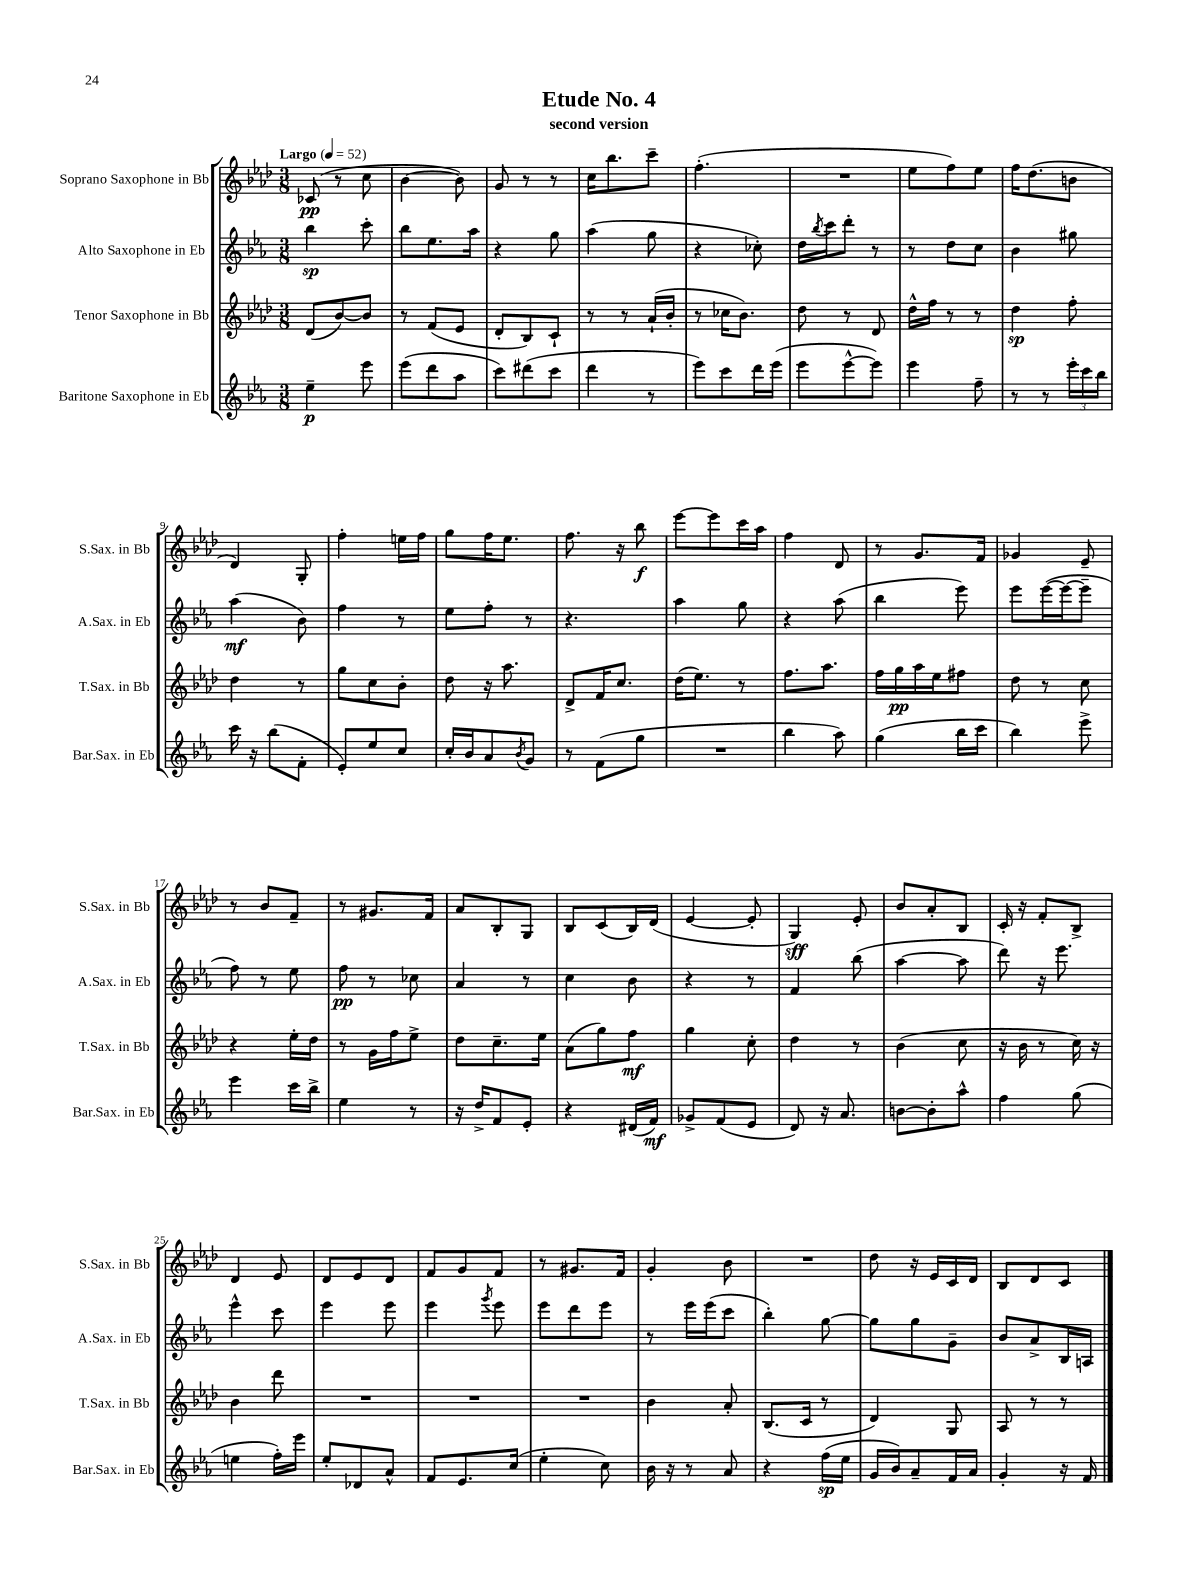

**kern	**kern	**kern	**kern
*staff4	*staff3	*staff2	*staff1
*clefG2	*clefG2	*clefG2	*clefG2
*k[b-e-a-]	*k[b-e-a-d-]	*k[b-e-a-]	*k[b-e-a-d-]
*M3/8	*M3/8	*M3/8	*M3/8
*MM52	*MM52	*MM52	*MM52
4ee-~	(8d-	4bb-	(8c-
.	[8b-)	.	8r
8eee-	8b-]	8ccc'	8cc
=	=	=	=
(8eee-	8r	8bb-	[4b-
8ddd	(8f	8.ee-	.
8aa-	8e-	.	8b-])
.	.	16aa-	.
=	=	=	=
8ccc)	8d-'	4r	8g
(8ddd#	8B-)	.	8r
8ccc	8c`	8gg	8r
=	=	=	=
4ddd	8r	(4aa-	16cc
.	.	.	8.bb-
.	8r	.	.
8r	(16a-`	8gg	8ccc~
.	16b-'	.	.
=	=	=	=
8eee-)	8r	4r	(4.ff'
8ccc	16cc-	.	.
.	8.b-)	.	.
16ddd	.	8cc-')	.
(16eee-	.	.	.
=	=	=	=
8eee-	8dd-	16dd	4.r
.	.	8qbb-	.
.	.	16ccc	.
[8eee-^^	8r	8ddd'	.
8eee-])	8d-	8r	.
=	=	=	=
4eee-	16dd-^^	8r	8ee-
.	16ff	.	.
.	8r	8dd	8ff)
8ff~	8r	8cc	8ee-
=	=	=	=
8r	4dd-	4b-	16ff
.	.	.	(8.dd-
8r	.	.	.
24eee-'	8ff'	8gg#	8b
24ccc	.	.	.
24bb-	.	.	.
=	=	=	=
16ccc	4dd-	(4aa-	4d-)
16r	.	.	.
(8bb-	.	.	.
8f'	8r	8b-)	8G'
=	=	=	=
8e-')	8gg	4ff	4ff'
8ee-	8cc	.	.
8cc	8b-'	8r	16ee
.	.	.	16ff
=	=	=	=
16cc'	8dd-	8ee-	8gg
16b-	.	.	.
8a-	16r	8ff'	16ff
.	8.aa-	.	8.ee-
8qb-	.	.	.
8g	.	8r	.
=	=	=	=
8r	8d-^	4.r	8.ff
(8f	16f	.	.
.	8.cc	.	16r
8gg	.	.	8bb-
=	=	=	=
4.r	(16dd-	4aa-	[8eee-
.	8.ee-)	.	.
.	.	.	8eee-]
.	8r	8gg	16ccc
.	.	.	16aa-
=	=	=	=
4bb-	8.ff	4r	4ff
.	8.aa-	.	.
8aa-)	.	(8aa-	8d-
=	=	=	=
(4gg	16ff	4bb-	8r
.	16gg	.	.
.	16aa-	.	8.g
.	16ee-	.	.
16bb-	8ff#	8eee-)	.
16ccc	.	.	16f
=	=	=	=
4bb-)	8dd-	8eee-	4g-
.	8r	([16eee-	.
.	.	16eee-_	.
8eee-^	8cc	8eee-~]	8e-~
=	=	=	=
4eee-	4r	8ff)	8r
.	.	8r	8b-
16ccc	16ee-'	8ee-	8f~
16bb-^	16dd-	.	.
=	=	=	=
4ee-	8r	8ff	8r
.	16g	8r	8.g#
.	16ff	.	.
8r	8ee-^	8cc-	.
.	.	.	16f
=	=	=	=
16r	8dd-	4a-	8a-
16dd^	.	.	.
8f	8.cc~	.	8B-'
8e-'	.	8r	8G
.	16ee-	.	.
=	=	=	=
4r	(8a-	4cc	8B-
.	8gg)	.	(8c
(16d#	8ff	8b-	16B-)
16f)	.	.	(16d-
=	=	=	=
8g-^	4gg	4r	[4e-
(8f	.	.	.
8e-	8cc'	8r	8e-']
=	=	=	=
8d)	4dd-	4f	4G)
16r	.	.	.
8.a-	.	.	.
.	8r	(8bb-	8e-'
=	=	=	=
[8b	(4b-	[4aa-	8b-
8b']	.	.	8a-'
8aa-^^	8cc	8aa-]	8B-
=	=	=	=
4ff	16r	8ddd)	16c'
.	16b-	.	16r
.	8r	16r	8f'
.	.	8.eee-	.
(8gg	16cc)	.	8B-^
.	16r	.	.
=	=	=	=
4ee	4b-	4eee-^^	4d-
16ff')	8ddd-	8ccc	8e-
16eee-	.	.	.
=	=	=	=
8ee-'	4.r	4eee-	8d-
8d-	.	.	8e-
8a-^^	.	8eee-	8d-
=	=	=	=
8f	4.r	4eee-	8f
8.e-	.	.	8g
.	.	8qggg	.
.	.	8eee-	8f
(16cc	.	.	.
=	=	=	=
4ee-'	4.r	8eee-	8r
.	.	8ddd	8.g#
8cc)	.	8eee-	.
.	.	.	16f
=	=	=	=
16b-	4b-	8r	4g'
16r	.	.	.
8r	.	16eee-	.
.	.	(16eee-	.
8a-	8a-'	8ccc	8b-
=	=	=	=
4r	(8.B-	4bb-')	4.r
.	16c	.	.
(16ff	8r	[8gg	.
16ee-	.	.	.
=	=	=	=
16g	4d-)	8gg]	8dd-
16b-)	.	.	.
8a-~	.	8gg	16r
.	.	.	16e-
16f	8G	8g~	16c
16a-	.	.	16d-
=	=	=	=
4g'	8A-	8b-	8B-
.	8r	8a-^	8d-
16r	8r	16B-	8c
16f	.	16A	.
==	==	==	==
*-	*-	*-	*-
